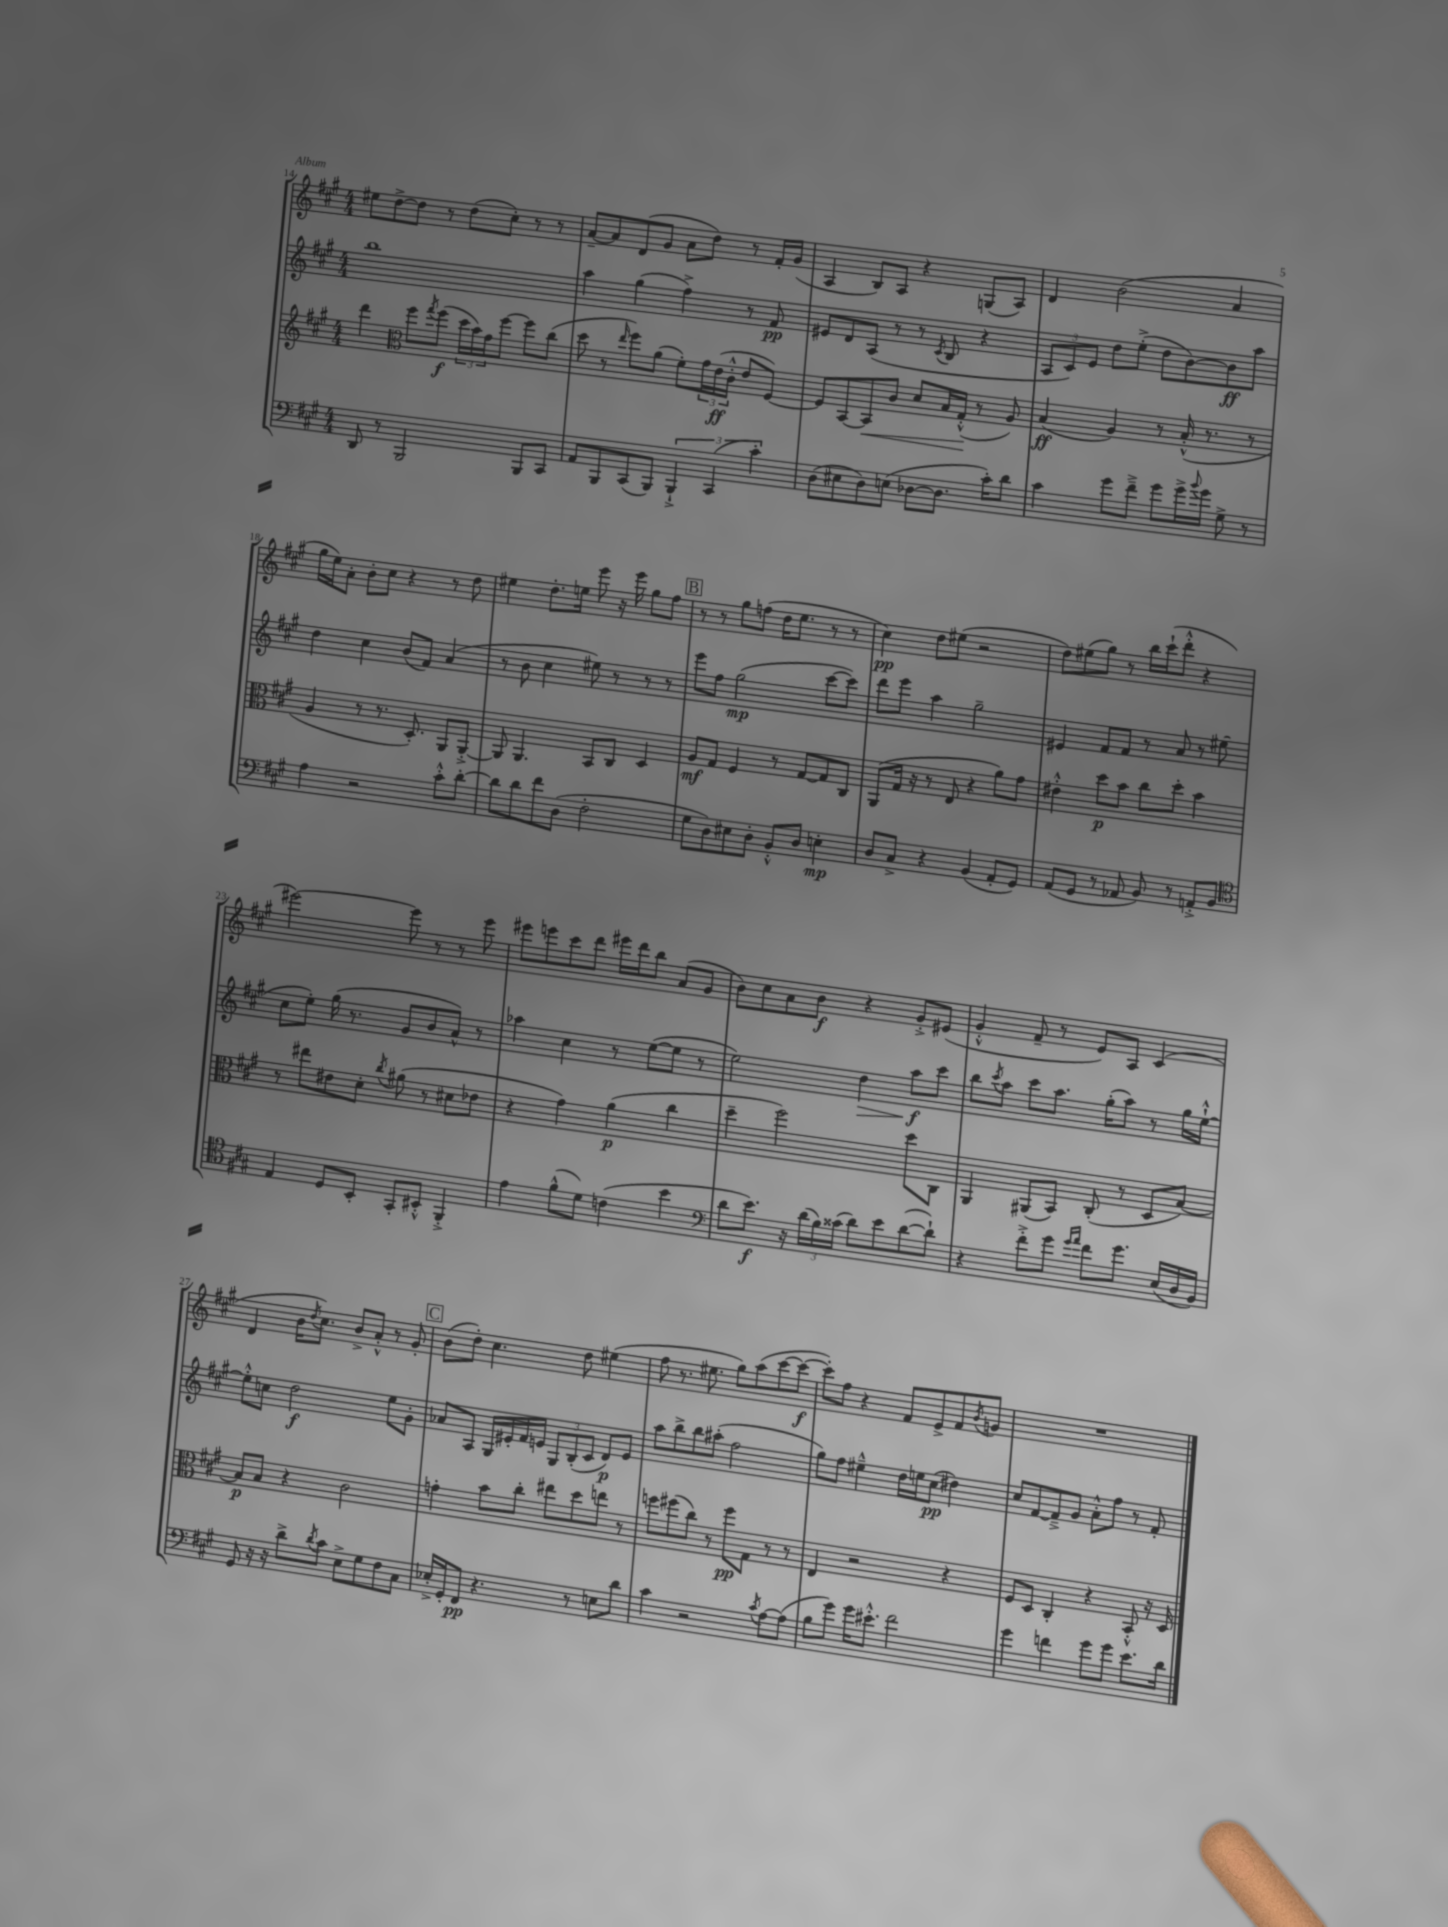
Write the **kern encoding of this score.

**kern	**dynam	**kern	**dynam	**kern	**dynam	**kern	**dynam
*part4	*part4	*part3	*part3	*part2	*part2	*part1	*part1
*staff4	*staff4	*staff3	*staff3	*staff2	*staff2	*staff1	*staff1
*clefF4	*	*clefG2	*	*clefG2	*	*clefG2	*
*k[f#c#g#]	*	*k[f#c#g#]	*	*k[f#c#g#]	*	*k[f#c#g#]	*
*M4/4	*	*M4/4	*	*M4/4	*	*M4/4	*
=14	=14	=14	=14	=14	=14	=14	=14
8DD/	.	4ddd\	.	1bb	.	8ee#X\L	.
8r	.	.	.	.	.	[8dd^\	.
*	*	*clefC3	*	*	*	*	*
2BBB/	.	8ff#\L	.	.	.	8dd\J]	.
.	.	8qgg#/	.	.	.	.	.
.	.	(8ff#\J	f	.	.	8r	.
.	.	24dd\LL	.	.	.	(8dd\L	.
.	.	24b\)	.	.	.	.	.
.	.	24g#\J	.	.	.	.	.
.	.	[8ff#\J	.	.	.	8cc#'\J)	.
8BBB/L	.	8ff#\L]	.	.	.	8r	.
8CC#/J	.	(8cc#\J	.	.	.	8r	.
=15	=15	=15	=15	=15	=15	=15	=15
8AA/L	.	8dd\	.	4aa\	.	[8a~/L	.
8BBB/	.	8r	.	.	.	8a/]	.
.	.	16qqee/	.	.	.	.	.
(8CC#/	.	8ff#\L)	.	(4gg#\	.	(8d/	.
8BBB/J)	.	(8a\J	.	.	.	8g#/J	.
6BBB`^/	.	8f#'\L)	.	4ff#^\)	.	8a\L	.
.	.	24g#\L	.	.	.	8dd\J)	.
(6CC#/	.	(24e\	ff	.	.	.	.
.	.	24c#'^^\JJ	.	.	.	.	.
.	.	8e/L	.	8r	.	8r	.
6c#'\)	.	.	.	.	.	.	.
.	.	[8F#/J)	.	8f#/	pp	16f#'/LL	.
.	.	.	.	.	.	(16g#/JJ	.
=16	=16	=16	=16	=16	=16	=16	=16
(8D\L	.	8F#/L]	.	8e#X/L	.	4A/	.
8E#X\	.	[8BB/	.	8d/	.	.	.
!	!	!	!LO:HP:b	!	!	!	!
8D\)	.	8BB/]	<	(8A/J	.	8B/L)	.
(8En\J	.	8c#/J	.	8r	.	8A/J	.
[8D-X\L	.	8d/L	.	8r	.	4r	.
.	.	.	.	8qc#/	.	.	.
8.D-\J]	.	16B/L	.	8B/	.	.	.
.	.	(16G#'^^/JJ	.	.	.	.	.
.	.	8r	[	4r	.	(8Gn/L	.
16c#'\KL)	.	.	.	.	.	.	.
8d\J	.	8A/)	.	.	.	8A/J)	.
=17	=17	=17	=17	=17	=17	=17	=17
4c#\	.	(4B/	ff	12A/L	.	4d/	.
.	.	.	.	12c#/)	.	.	.
.	.	.	.	12e/J	.	.	.
8g#\L	.	4A/)	.	8dd\L	.	(2b\	.
8f#~^\J	.	.	.	(8ee'^\J	.	.	.
8g#\L	.	8r	.	8dd\L	.	.	.
16g#^\L	.	(16B'^^/	.	[8b\)	.	.	.
8qqb/	.	.	.	.	.	.	.
16g#\JJ	.	8.r	.	.	.	.	.
8G#^\	.	.	.	8b\]	ff	4a/	.
8r	.	8r	.	8aa\J	.	.	.
!!LO:LB:g=z
=18	=18	=18	=18	=18	=18	=18	=18
4A\	.	4A/	.	4dd\	.	16gg#\LL	.
.	.	.	.	.	.	16ee\J)	.
.	.	.	.	.	.	8a'\J	.
2r	.	8r	.	4cc#\	.	8b'\L	.
.	.	8.r	.	.	.	8cc#\J	.
.	.	.	.	(8b/L	.	4r	.
.	.	8.D'/)	.	.	.	.	.
.	.	.	.	8f#/J)	.	.	.
8c#'^^\L	.	8AA/L	.	(4a/	.	8r	.
[8d'\J	.	[8AA'^/J	.	.	.	8dd\	.
=19	=19	=19	=19	=19	=19	=19	=19
8d\L]	.	8AA/]	.	8r	.	4ee#X\	.
8d\	.	4.AA/	.	8b\	.	.	.
8f#\	.	.	.	4cc#\	.	8.dd'\L	.
(8D\J	.	.	.	.	.	.	.
.	.	.	.	.	.	16een\Jk	.
2F#'\	.	8BB/L	.	8ee#X\)	.	8eee\	.
.	.	8C#/J	.	8r	.	16r	.
.	.	.	.	.	.	16eee\	.
.	.	4D/	.	8r	.	8gg#\L	.
.	.	.	.	8r	.	8ff#\J	.
!!LO:REH:place=s1:t=B
=20	=20	=20	=20	=20	=20	=20	=20
8G#\L	.	8A/L	mf	8eee\L	.	8r	.
8D\)	.	8G#/J	.	8ff#\J	.	8r	.
8E#X\	.	4F#/	.	(2gg#\	mp	8gg#\L	.
8D'\J	.	.	.	.	.	(8ffn\J	.
8BB'^^/L	.	8r	.	.	.	16dd\KL	.
.	.	.	.	.	.	8.ee\J	.
8D/J	.	[8G#/L	.	.	.	.	.
4En'\	mp	8G#/]	.	[8ccc#\L	.	8r	.
.	.	8C#/J	.	8ccc#\J])	.	8r	.
=21	=21	=21	=21	=21	=21	=21	=21
8D/L	.	(8AA/L	.	8ddd\L	.	4cc#\)	pp
8C#^/J	.	16G#/Jk	.	8eee\J	.	.	.
.	.	16r	.	.	.	.	.
4r	.	8r	.	4aa\	.	8dd\L	.
.	.	8E/	.	.	.	(8ee#X\J	.
(4BB/	.	4r	.	2gg#~\	.	2r	.
8AA'/L	.	8a\L)	.	.	.	.	.
8GG#/J)	.	8g#\J	.	.	.	.	.
=22	=22	=22	=22	=22	=22	=22	=22
(8AA/L	.	4e#X'^^\	.	4e#X/	.	8dd\L)	.
8GG#/J	.	.	.	.	.	(8ee#X\	.
8r	.	8dd\L	p	8f#/L	.	8gg#\J)	.
8AA-X/	.	8b\J	.	8f#/J	.	8r	.
8BB/)	.	8cc#\L	.	8r	.	16bb\LL	.
.	.	.	.	.	.	(16ccc#`\J	.
8r	.	8dd'\J	.	8a/	.	8ddd'^^\J	.
8AAn'^/L	.	4b\	.	8r	.	4r	.
8BB/J	.	.	.	(8ee#X\	.	.	.
!!LO:LB:g=z
=23	=23	=23	=23	=23	=23	=23	=23
*clefC4	*	*	*	*	*	*	*
4E/	.	8r	.	8cc#\L	.	[2eee#X\)	.
.	.	8ee#X\L	.	8ee'\J)	.	.	.
8D/L	.	8e#X\	.	(16gg#\	.	.	.
.	.	.	.	8.r	.	.	.
8BB'/J	.	8d'\J	.	.	.	.	.
.	.	8qcc#/	.	.	.	.	.
8GG#'/L	.	(8a#X\	.	8g#/L	.	8eee#\]	.
8BB#X'^^/J	.	8r	.	8b/	.	8r	.
4FF#'^/	.	8d#X\L	.	8a^^/J)	.	8r	.
.	.	8e-X\J	.	8r	.	8eee#\	.
=24	=24	=24	=24	=24	=24	=24	=24
4e\	.	4r	.	4aa-X\	.	8eee#X\L	.
.	.	.	.	.	.	8eeen\	.
(8f#^^\L	.	4g#\)	.	4cc#\	.	8ccc#\	.
8d\J)	.	.	.	.	.	8ddd\J	.
(4cn\	.	(4a\	p	8r	.	16eee#X\LL	.
.	.	.	.	.	.	16ddd\J	.
.	.	.	.	([8ee\L	.	8bb\J	.
4b\	.	4cc#\	.	8ee\J]	.	(8a/L	.
.	.	.	.	8r	.	8g#/J	.
=25	=25	=25	=25	=25	=25	=25	=25
*clefF4	*	*	*	*	*	*	*
8d\L	.	4dd~\	.	2ee\)	.	8b\L)	.
8.e\J)	f	.	.	.	.	8cc#\	.
.	.	2ff#\)	.	.	.	8a\	.
16r	.	.	.	.	.	.	.
(24d\LL	.	.	.	.	.	8b\J	f
24B\)	.	.	.	.	.	.	.
(24c##X\JJ	.	.	.	.	.	.	.
!	!	!	!	!	!LO:HP:b	!	!
8d\L)	.	.	.	4dd\	>	4r	.
8e\	.	.	.	.	.	.	.
([8d\	.	8dd\L	.	8aa\L	f	8g#'^/L	.
8d`\J])	.	8C#\J	.	8ccc#\J	]	(8e#X/J	.
=26	=26	=26	=26	=26	=26	=26	=26
4r	.	4AA/	.	8bb\L	.	4g#'^^/	.
.	.	.	.	8qccc#/	.	.	.
.	.	.	.	8aa\J	.	.	.
8f#'^\L	.	(8AA#X/L	.	8ccc#\L	.	8f#~/	.
8g#\J	.	8BB/J)	.	8.aa\J	.	8r	.
16qqg#/LL	.	.	.	.	.	.	.
16qqa/JJ	.	.	.	.	.	.	.
8f#\L	.	(8C#'/	.	.	.	8e/L)	.
.	.	.	.	(16gg#'\KL	.	.	.
8.g#\J	.	8r	.	8aa\J)	.	8A/J	.
.	.	8D/L	.	8r	.	(4c#/	.
(16E/LL	.	.	.	.	.	.	.
16D/	.	[8B/J)	.	16gg#\LL	.	.	.
16BB/JJ)	.	.	.	[16ee`^^\JJ	.	.	.
!!LO:LB:g=z
=27	=27	=27	=27	=27	=27	=27	=27
8GG#/	.	8B/L]	p	8ee'^^\L]	.	4d/	.
16r	.	8B/J	.	8ccn\J	.	.	.
16r	.	.	.	.	.	.	.
8d^\L	.	4r	.	2dd\	f	16b\KL	.
.	.	.	.	.	.	8qdd/	.
.	.	.	.	.	.	8.cc#\J)	.
8qd/	.	.	.	.	.	.	.
8c#\J	.	.	.	.	.	.	.
8E^\L	.	2c#\	.	.	.	8b^/L	.
8G#\	.	.	.	.	.	8a'^^/J	.
8F#\	.	.	.	8ee\L	.	8r	.
8C#\J	.	.	.	8g#'\J	.	8g#'/	.
!!LO:REH:place=s1:t=C
=28	=28	=28	=28	=28	=28	=28	=28
16E-X'^/LL	.	4gn'\	.	8a-X/L	.	(8b\L	.
16GG#'/J	.	.	.	.	.	.	.
8FF#/J	pp	.	.	8A/J	.	8dd'\J)	.
4.r	.	8b\L	.	16G#/LL	.	4.cc#\	.
.	.	.	.	16e#X'/	.	.	.
.	.	8cc#'\J	.	16f#/	.	.	.
.	.	.	.	16en/JJ	.	.	.
.	.	8ee#X\L	.	12G#/L	.	.	.
.	.	.	.	(12B'/	.	.	.
8r	.	8dd\	.	.	.	8dd\	.
.	.	.	.	12c#/J	.	.	.
8En\L	.	8een\J	.	8d/L)	p	(4ee#X\	.
8d\J	.	8r	.	8e/J	.	.	.
=29	=29	=29	=29	=29	=29	=29	=29
4c#\	.	8ffn\L	.	8aa\L	.	8ff#\	.
.	.	(8ff#X\	.	8bb^\	.	8.r	.
2r	.	8cc#\J)	.	8bb\	.	.	.
.	.	.	.	.	.	8.ee#X\	.
.	.	8r	.	(8aa#X'\J	.	.	.
.	.	8ff#\L	pp	2ff#\	.	8gg#\L)	.
.	.	8G#\J	.	.	.	(8aa\	.
8qc#/	.	.	.	.	.	.	.
[8A\L	.	8r	.	.	.	[8ccc#\	.
(8A\J]	.	8r	.	.	.	8ccc#\J_	f
=30	=30	=30	=30	=30	=30	=30	=30
8B\L	.	4E/	.	8gg#\L)	.	8ccc#'\L])	.
8g#\J)	.	.	.	8ff#\J	.	8ff#\J	.
16g#\KL	.	2r	.	4ee#X~^^\	.	4r	.
8.e#X'^^\J	.	.	.	.	.	.	.
2f#\	.	.	.	16dd\LL	.	8f#/L	.
.	.	.	.	16een\J	.	.	.
.	.	.	.	(8cc#\J	pp	8e^/	.
.	.	4r	.	4dd#X\)	.	8f#/	.
.	.	.	.	.	.	8qb/	.
.	.	.	.	.	.	8gn/J	.
=31	=31	=31	=31	=31	=31	=31	=31
4g#\	.	8F#/L	.	8cc#/L	.	1r	.
.	.	8D/J	.	[8f#/	.	.	.
4fn\	.	4C#'/	.	8f#~^/]	.	.	.
.	.	.	.	8g#/J	.	.	.
8g#\L	.	4r	.	8a'^^\L	.	.	.
8g#\J	.	.	.	8ff#\J	.	.	.
8.e\L	.	8BB'^^/	.	8r	.	.	.
.	.	16r	.	8f#'/	.	.	.
16d\Jk	.	16D/	.	.	.	.	.
==	==	==	==	==	==	==	==
*-	*-	*-	*-	*-	*-	*-	*-
